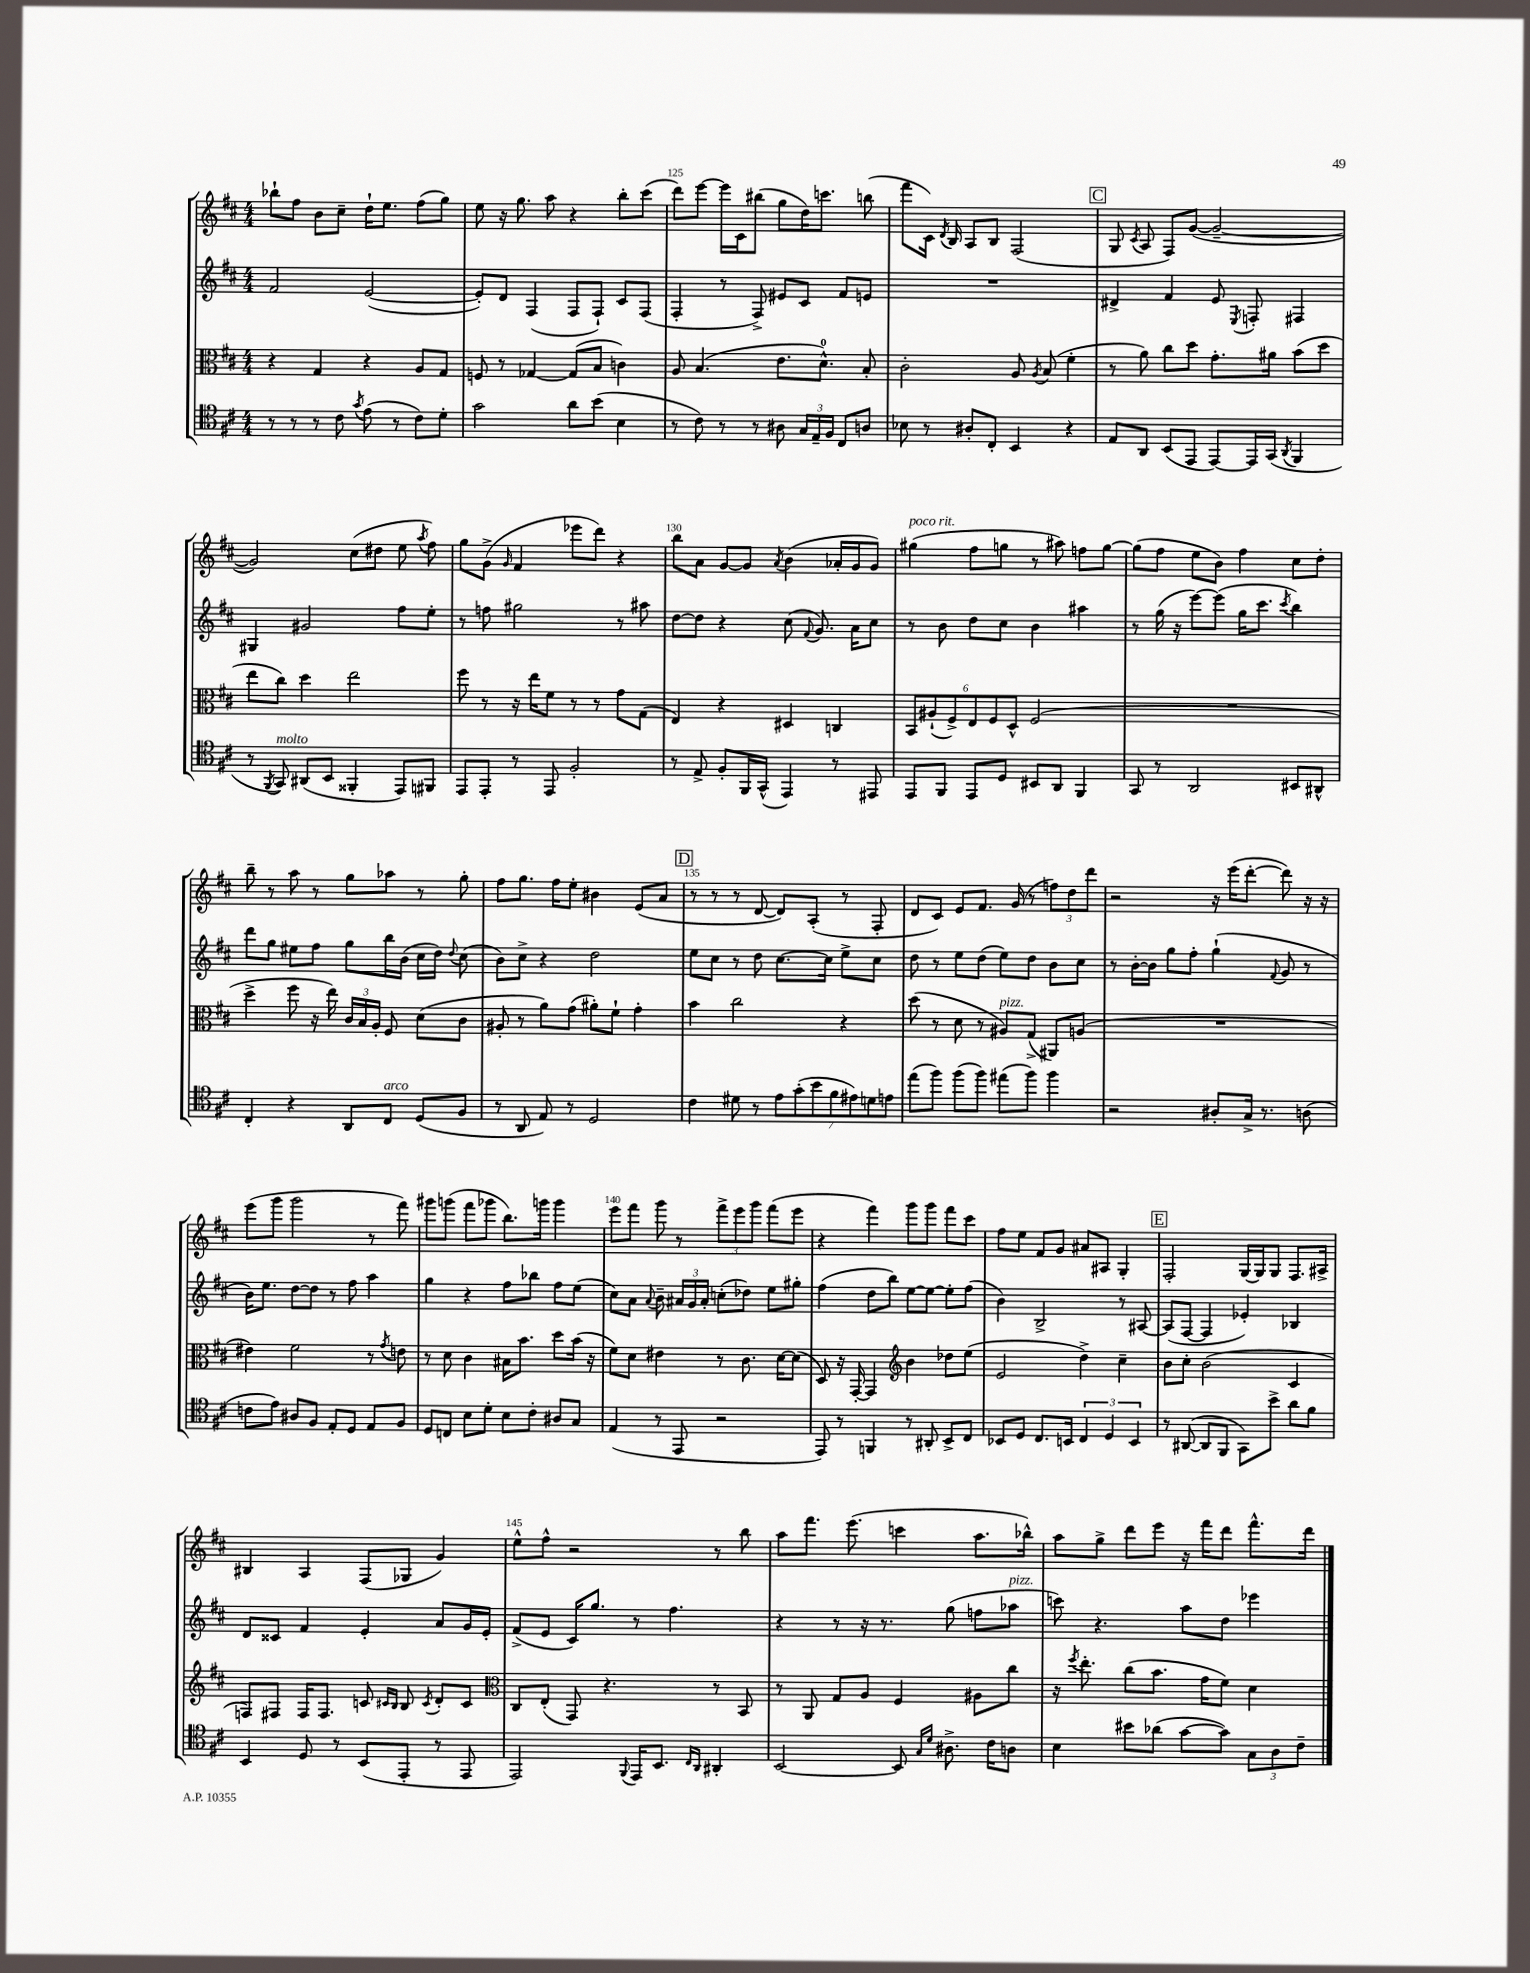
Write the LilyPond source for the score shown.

<<
\new StaffGroup <<
\new Staff = "s0" {
    \clef treble \key d \major \numericTimeSignature \time 4/4
    \autoBeamOff bes''8[-! fis''8] b'8[ cis''8]-- d''16[-! e''8.] fis''8[( g''8]) |
    e''8 r16 g''8. a''8 r4 b''8[-. cis'''8]( |
    d'''8[) e'''8]~ e'''16[ cis'16 bis''8]( g''8[ d''16) c'''8.] b''8( |
    fis'''8[ cis'16]) \acciaccatura { d'8 } b16 a8[ b8] fis2( |
    \mark \markup { \box "C" } g8 \acciaccatura { cis'8 } a8 fis8[) g'8]~( g'2~-- |
    g'2) cis''8[( dis''8] e''8 \acciaccatura { a''8 } fis''8) |
    g''8[ g'8]->( \grace { g'16 } fis'4 ees'''8[ d'''8]) r4 |
    b''8[ a'8] g'8[~ g'8] \acciaccatura { a'8 } b'4( aes'16[-. g'16 g'8]) |
    gis''4^\markup { \italic "poco rit." }( fis''8[ g''8] r8 ais''8) f''8[ g''8]~ |
    g''8[( fis''8] e''8[ b'8]) fis''4 cis''8[ d''8]-. |
    b''8-- r8 a''8 r8 g''8[ aes''8] r8 g''8-. |
    fis''8[ g''8.] fis''16[ e''8]-. bis'4 e'8[( a'8] |
    \mark \markup { \box "D" } r8 r8 r8 d'8~ d'8[) a8]-.( r8 fis8-. |
    d'8[ cis'8]) e'8[ fis'8.] g'16( r8 \tuplet 3/2 { f''8[) d''8 d'''8] } |
    r2 r16 e'''16[( d'''8]~-. d'''8) r16 r16 |
    e'''8[( g'''8] g'''2 r8 fis'''8) |
    gis'''8[ g'''8]( fis'''8[ ges'''8] b''8.[) g'''16] g'''4 |
    e'''8[ fis'''8] g'''8 r8 \tuplet 3/2 { fis'''8[-> e'''8 g'''8] } fis'''8[( e'''8] |
    r4 fis'''4) g'''8[ g'''8] fis'''8[ cis'''8] |
    fis''8[ e''8] fis'8[ g'8] ais'8[ ais8] g4-. |
    \mark \markup { \box "E" } fis2-. g16[~ g16 g8] fis8.[ ais16]-> |
    bis4 a4 fis8[( ges8] g'4) |
    e''8[-^ fis''8]-^ r2 r8 b''8 |
    a''8[ fis'''8.] e'''8.( c'''4 a''8.[ bes''16]-^) |
    a''8[ g''8]-> d'''8[ e'''8] r16 fis'''16[ d'''8] fis'''8.[-^ d'''16] \bar "|." |
}
\new Staff = "s1" {
    \clef treble \key d \major \numericTimeSignature \time 4/4
    \autoBeamOff fis'2 e'2~( |
    e'8[-.) d'8] fis4( fis8[ fis8]-!) cis'8[ fis8]( |
    fis4-. r8 fis8->) eis'8[ cis'8] fis'8[ e'8] |
    R1 |
    \mark \markup { \box "C" } dis'4-> fis'4 e'8 \acciaccatura { e8 } f8-. fis4 |
    gis4 gis'2 fis''8[ e''8]-. |
    r8 f''8 gis''2 r8 ais''8 |
    d''8[~ d''8] r4 cis''8( \appoggiatura { fis'8 } g'8.) a'16[ cis''8] |
    r8 b'8 d''8[ cis''8] b'4 ais''4 |
    r8 g''16( r16 e'''8[~) e'''8]( g''16[ cis'''8.] \acciaccatura { cis'''8 } b''4) |
    d'''8[ g''8] eis''8[ fis''8] g''8[ b''16 b'16]( cis''16[ d''16]) \appoggiatura { d''8 } cis''8( |
    b'8[) cis''8]-> r4 d''2 |
    \mark \markup { \box "D" } e''8[ cis''8] r8 d''8 cis''8.[~ cis''16] e''8[-> cis''8] |
    d''8 r8 e''8[ d''8]( e''8[) d''8] b'8[ cis''8] |
    r8 b'16[~-. b'16] g''8[ fis''8]-. g''4-!( \appoggiatura { fis'8 } g'8 r8 |
    b'16[) e''8.] d''8[~ d''8] r8 fis''8 a''4 |
    g''4 r4 fis''8[ bes''8] fis''8[ e''8]( |
    cis''8[) a'8] \appoggiatura { a'8 } b'8-- \tuplet 3/2 { ais'16[ g'16 ais'16]-. } c''8[-.( des''8]) e''8[ gis''8]-. |
    fis''4( d''8[ b''8]) e''8[~ e''8]~ e''8[-. fis''8]( |
    b'4) b2-> r8 ais8~ |
    \mark \markup { \box "E" } ais8[( fis8]~ fis4 ees'4-.) bes4 |
    d'8[ cisis'8] fis'4 e'4-. a'8[ g'16 e'16]-. |
    fis'8[->( e'8] cis'16[) g''8.] r8 fis''4. |
    r4 r8 r16 r8. g''8( f''8[ aes''8]^\markup { \italic "pizz." } |
    c'''8) r4. a''8[ d''8] ees'''4 \bar "|." |
}
\new Staff = "s2" {
    \clef alto \key d \major \numericTimeSignature \time 4/4
    \autoBeamOff r4 g4 r4 a8[ g8] |
    f8 r8 ges4~ ges8[( b8] c'4) |
    a8 b4.( e'8.[ d'8.]-0-^) b8-. |
    cis'2-. a8 \acciaccatura { a8 } b8( fis'4-. |
    \mark \markup { \box "C" } r8 a'8) cis''8[ d''8] g'8.[-. ais'16] b'8[( d''8] |
    e''8[ cis''8]) d''4 e''2 |
    fis''8 r8 r16 e''16[ fis'8] r8 r8 g'8[ g8]( |
    e4) r4 dis4 c4 |
    \tuplet 6/4 { b,8[ ais8-!( fis8->) e8 fis8 d8]-^ } fis2( |
    R1 |
    d''4-> fis''8 r16 e''16) \tuplet 3/2 { cis'16[ b16 a16]-. } fis8 d'8[( cis'8] |
    ais8-. r8 a'8[) g'8]( ais'8[-.) fis'8]-! g'4-. |
    \mark \markup { \box "D" } b'4 cis''2 r4 |
    d''8( r8 d'8 r8 ais8[^\markup { \italic "pizz." }) g8]->( ais,8[) a8]( |
    R1 |
    eis'4) fis'2 r8 \acciaccatura { g'8 } e'8 |
    r8 d'8 cis'4 bis16[ b'8.] d''8[ b'16]( r16 |
    fis'8[) d'8] eis'4 r8 cis'8. d'16[~ d'8]( |
    d8) r16 g,16~-. g,4 \clef treble b'4 des''8[ e''8]( |
    e'2 d''4->) cis''4-- |
    \mark \markup { \box "E" } b'8[ cis''8]-. b'2( cis'4 |
    f8[) fis8] fis16[ fis8.] c'8 \grace { cis'16[ b16] } b8 \acciaccatura { cis'8 } d'8[-. cis'8] |
    \clef alto cis8[ e8]-.( g,8) r4. r8 b,8 |
    r8 a,8 g8[ a8] fis4 ais8[ cis''8] |
    r16 \acciaccatura { fis''8 } e''8.-. cis''8[( b'8.] g'16[ fis'8]) d'4 \bar "|." |
}
\new Staff = "s3" {
    \clef tenor \key d \major \numericTimeSignature \time 4/4
    \autoBeamOff r8 r8 r8 cis'8 \acciaccatura { g'8 } e'8( r8 cis'8[) d'8]-. |
    g'2 a'8[ b'8]( b4 |
    r8 cis'8) r8 r8 ais8 \tuplet 3/2 { g16[ e16-- fis16] } cis8[ a8] |
    bes8 r8 ais8[-. cis8]-. b,4 r4 |
    \mark \markup { \box "C" } e8[ a,8] b,8[( e,8] e,8[~) e,16 g,16]( \acciaccatura { a,8 } fis,4 |
    r8 \acciaccatura { fis,8 } g,8^\markup { \italic "molto" }) ais,8[( b,8] fisis,4-. e,8[) fis,8] |
    e,8[ e,8]-. r8 e,8 fis2-. |
    r8 e8-> fis8[-. fis,16 g,16]-^( e,4) r8 eis,8 |
    e,8[ fis,8] e,8[ d8] bis,8[ a,8] fis,4 |
    g,8 r8 a,2 bis,8[ ais,8]-^ |
    cis4-. r4 a,8[ cis8]^\markup { \italic "arco" } d8[( fis8] |
    r8 a,8 e8) r8 d2 |
    \mark \markup { \box "D" } cis'4 dis'8 r8 \tuplet 7/4 { e'8[ g'8-.( b'8 fis'8 eis'8) d'8 e'8] } |
    e''8[( fis''8]) fis''8[( fis''8]) eis''8[( fis''8]) fis''4 |
    r2 ais8[-. g16]-> r8. a8( |
    c'8[ e'8]) ais8[ fis8] e8[-. d8] e8[ fis8] |
    d8[ c8] b8[ d'8]-. b8[ cis'8]-. ais8[ g8] |
    e4( r8 e,8 r2 |
    e,8) r8 f,4 r8 ais,8-. b,8[-> cis8] |
    bes,8[ d8] cis8.[ b,16] \tuplet 3/2 { cis4 d4 b,4 } |
    \mark \markup { \box "E" } r8 ais,8~( ais,8[ fis,8] g,8[) b'8]-> a'8[ fis'8] |
    b,4 d8 r8 b,8[( e,8]-. r8 e,8 |
    e,2) \appoggiatura { fis,8 } e,16[ b,8.] \grace { cis16[ a,16] } ais,4-. |
    b,2~ b,8 \grace { g16[ d'16] } ais8.-> cis'16[ a8] |
    b4 bis'8[ aes'8]( g'8[~ g'8]) \tuplet 3/2 { g8[ a8 cis'8]-- } \bar "|." |
}
>>
>>
\layout { \context { \Score currentBarNumber = #123 \override BarNumber.break-visibility = ##(#f #t #t) barNumberVisibility = #(every-nth-bar-number-visible 5) } }
